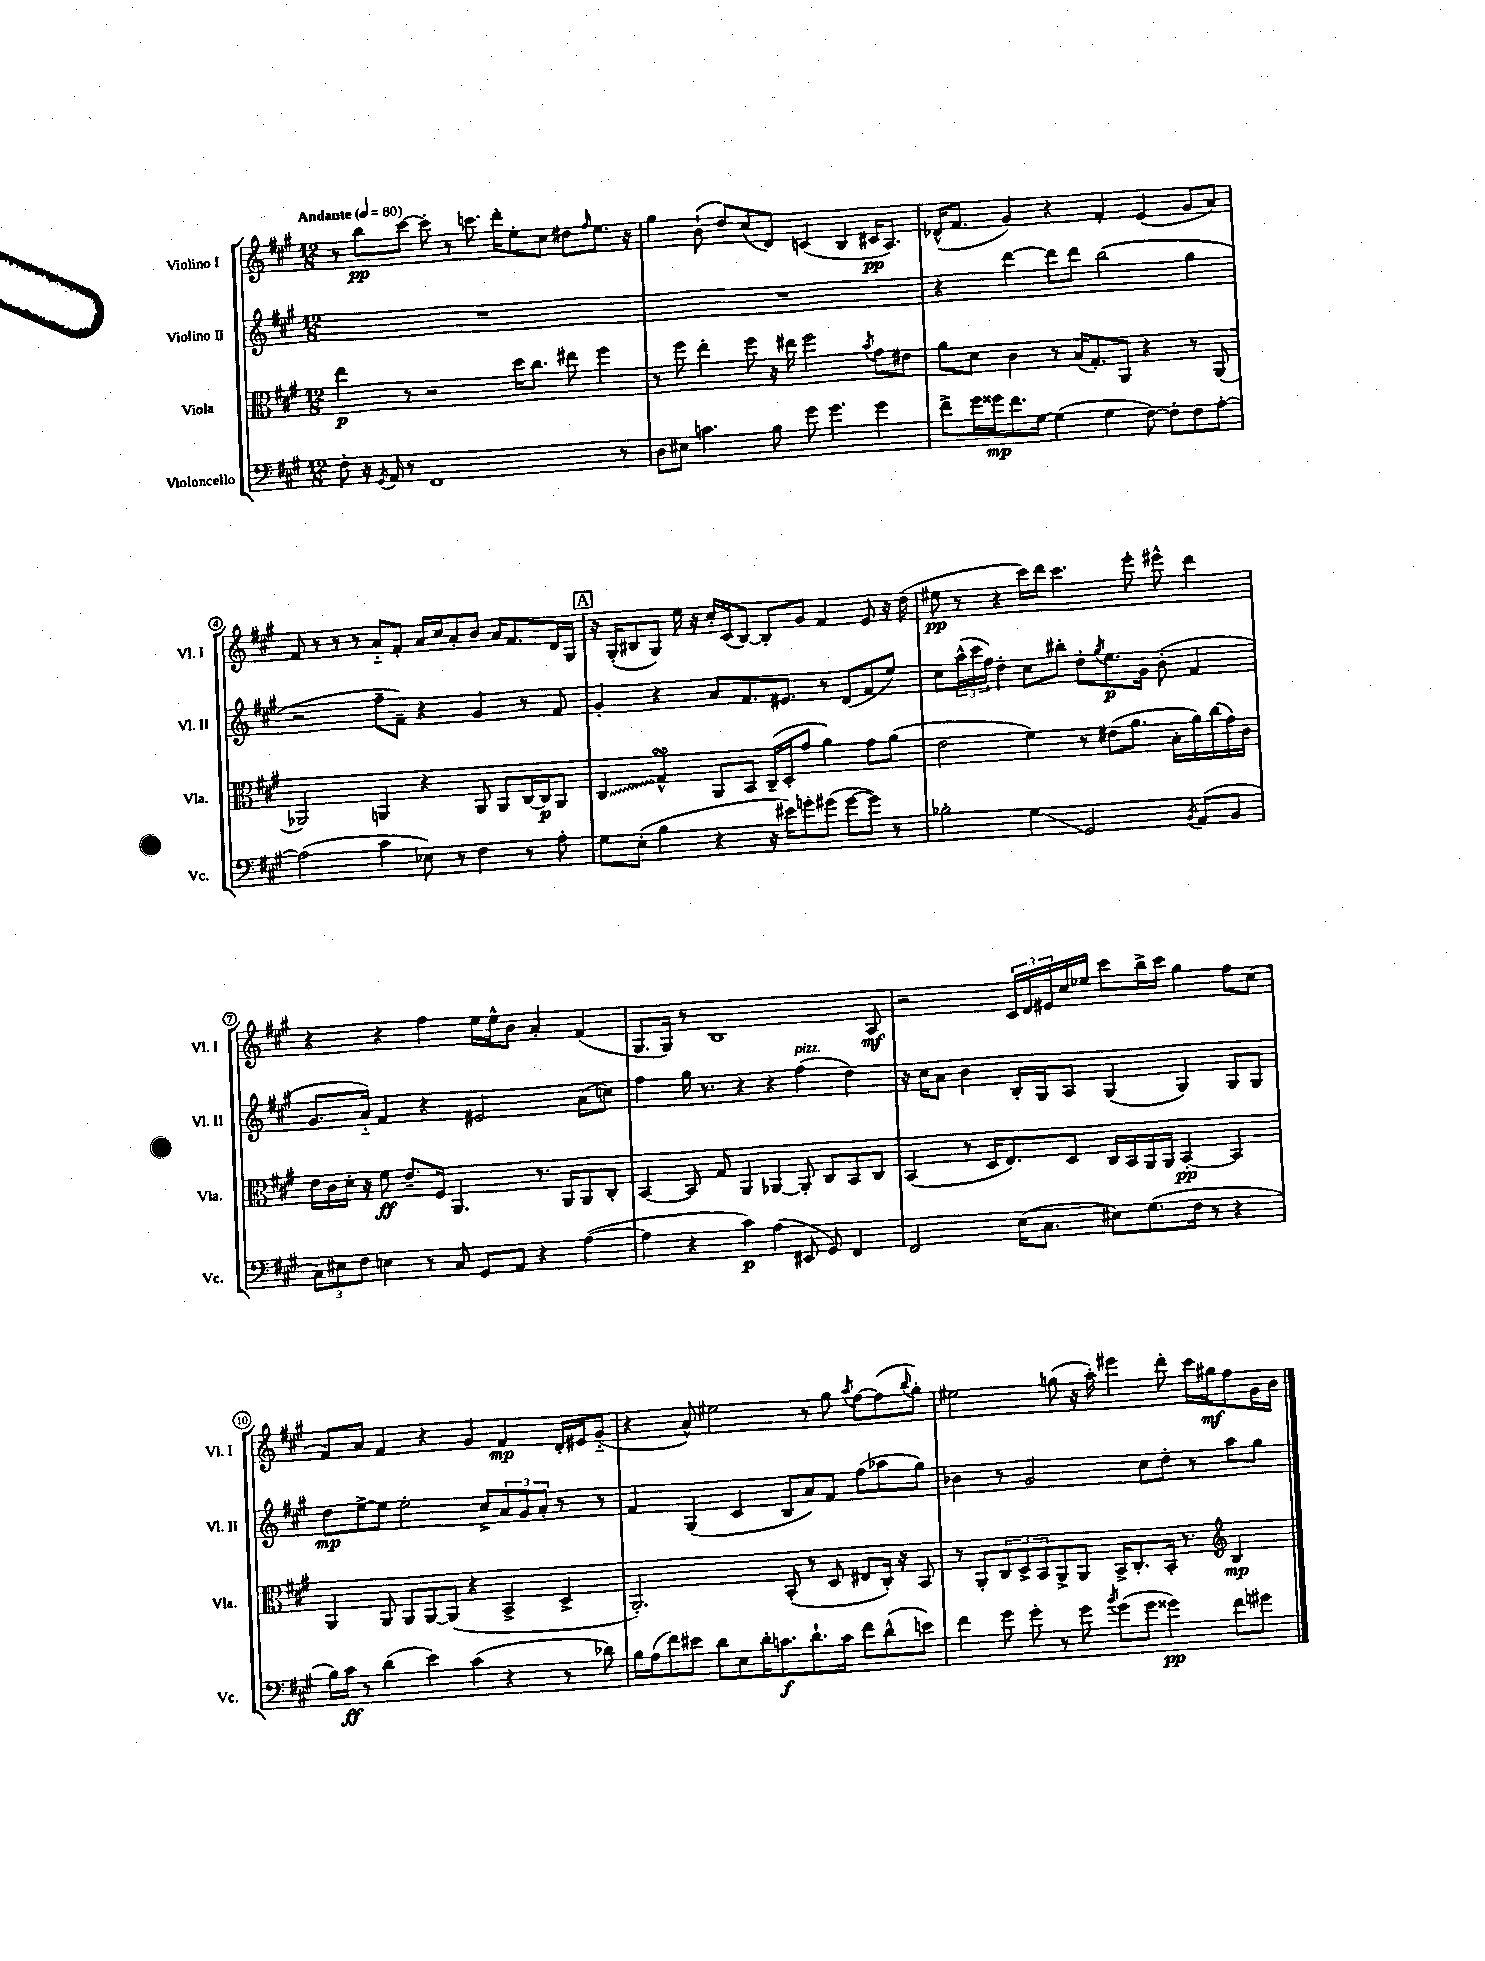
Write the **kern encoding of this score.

**kern	**kern	**kern	**kern
*staff4	*staff3	*staff2	*staff1
*clefF4	*clefC3	*clefG2	*clefG2
*k[f#c#g#]	*k[f#c#g#]	*k[f#c#g#]	*k[f#c#g#]
*M12/8	*M12/8	*M12/8	*M12/8
*MM80	*MM80	*MM80	*MM80
8F#'\	4ee\	1.r	8r
16r	.	.	8bb\L
8qGG#/	.	.	.
16AA/	.	.	.
8r	8r	.	[8ccc#\J
1FF#	2r	.	8ccc#'\]
.	.	.	8r
.	.	.	8.ccc\
.	.	.	16ddd'\LK
.	16dd\LK	.	8ee'\
.	8.cc#\J	.	.
.	.	.	8cc#\J
.	8ee#\	.	8dd#\L
.	.	.	16qqff#/
.	4ff#\	.	8.ee\J
8r	.	.	.
.	.	.	16r
=	=	=	=
8D\L	8r	1.r	4gg#\
8E#\J	8ff#\	.	.
4.c\	4ee'\	.	(8b`\
.	.	.	8dd/L)
.	8ff#\	.	(8cc#/
8B\	16r	.	8d/J)
.	16ee#\	.	.
8g#\	2ff#\	.	(4c/
4.g#\	.	.	.
.	.	.	4B/
.	8qb/	.	.
4g#\	8g#\L	.	16c#/LK
.	.	.	8.A/J)
.	8e#\J	.	.
=	=	=	=
8f#^\L	8a\L	4r	(16d-^^/LK
.	.	.	8.f#/J
16g#\L	8d\J	.	.
16g##\J	.	.	.
8.f#\	4c#\	[4ddd\	4g#/)
[16G#\Jk	.	.	.
(4G#\]	8r	8ddd\]L	4r
.	(16B/LK	8ddd\J	.
.	8.G#'/)	.	.
4G#\	.	(2bb\	4f#'/
.	8AA/J	.	.
[8F#\)	4r	.	(4e/
8F#'\]L	.	.	.
8F#\	8r	4gg#\	8g#/L
[8A'\J	(8AA/	.	8a/J)
=	=	=	=
(2A\]	2AA-/)	2r	8f#/
.	.	.	8r
.	.	.	8r
.	.	.	8r
4c#\	4AA/	8ff#~\L	8a'~/L
.	.	8f#~\J)	8f#'/J
8E-\)	4r	4r	16a/LL
.	.	.	16cc#/J
8r	.	.	8a'/
4F#\	8AA/	4g#/	8b/J
.	8AA/L	.	16a/LK
.	.	.	8.f#/
8r	[16C#/L	8r	.
.	16C#/]J	.	.
8A'\	8AA/J	8f#/	16d/L
.	.	.	16G#/JJ
=	=	=	=
8G#\L	4C#/	4g#'/	16r
.	.	.	(16G#'/LK
(8E'\J	.	.	8B#/
4B\	4G#^^/	4r	8G#/J)
.	.	.	16ee\
.	.	.	16r
4r	8AA/L	8a/L	16cc#'/LL
.	.	.	(16c#/J
.	8BB/J	8.f#/	[8B#/J)
16r	(16C#~/LL	.	8B#'/]L
16e#\LK)	16D'/J	8.e#/J	.
8g'\	8g#/J	.	8g#/J
(8g#\J	4a\)	8r	4f#/
[8g#\L	.	(8d/L	.
8g#\]J)	8g#\L	8f#/	8e/
8r	(8a\J	8ee/J)	16r
.	.	.	(16dd\
=	=	=	=
2B-'\	2e\	8cc#\L	8ee#\
.	.	(24aa^^\L	8r
.	.	24ccc#\	.
.	.	24ff#\JJ)	.
.	.	4dd'\	4r
4G#\	4f#\)	8cc#\L	16ccc#\LL)
.	.	.	16ddd\JJ
.	.	8bb#'\J	4.ccc#\
2GG#/	8r	8dd'\L	.
.	.	8qgg#/	.
.	(8e#\L	8.ee\	.
.	8.a\J	.	8eee'\
.	.	16g#\Jk	.
.	.	(8b'\	8eee#^^\
.	16B'\LL	.	.
8qBB/	.	.	.
(8AA/L	16a\)	4f#/	4ddd\
.	(16cc#\	.	.
8BB/J	16g#\)	.	.
.	16c#\JJ	.	.
=	=	=	=
12C#\L)	16e\LL	8.g#/L	4r
.	16c#\	.	.
12E#\	.	.	.
.	16d'\JJ	.	.
12F#\J	.	.	.
.	16r	16a'~/Jk)	.
4E\	8f#\	4f#/	4r
.	8.e~/L	.	.
8r	.	4r	4ff#\
.	16F#/Jk	.	.
8C#/	4.AA/	.	.
8GG#/L	.	2e#/	16ee\LL
.	.	.	16ee^^\J
8AA/J	.	.	8b\J
4r	8.r	.	4a'/
.	16AA/LK	.	.
([4A\	8AA/	(8a\L	(4f#/
.	8C#'/J	8cc\J)	.
=	=	=	=
4A\]	[4BB/	4ff#\	8.G#/L
.	.	.	16G#/Jk)
4r	8BB/]	16gg#\	8r
.	.	8.r	.
.	8G#/	.	1B
4c#\)	4AA/	4r	.
(4A\	[4AA-/	4r	.
8EE#/	8AA-'/]	(4ff#\	.
8GG#/)	8C#/L	.	.
4FF#/	8BB/	4dd\)	.
.	8C#/J	.	8A/
=	=	=	=
2FF#/	(4BB/	16r	2r
.	.	16cc#\LK	.
.	.	8a\J	.
.	8r	4b\	.
.	16D/LK	.	.
.	8.E/)	.	.
(16E\LK	.	16B'/LL	24c#/LL
.	.	.	24d/
8.C#\J	.	16G#/J	.
.	.	.	24e#/
.	8D/J	8A/J	16cc#/
.	.	.	16ee-/JJ
8E#\L)	16C#/LL	(4G#/	8ccc#\L
.	16BB/	.	.
(8.G#\	16AA/	.	16bb^\L
.	16AA/JJ	.	16ccc#\JJ
.	[4BB'/	4G#/)	4gg#\
16F#\Jk	.	.	.
8r	.	.	.
4r	4BB/]	8G#/L	8ff#\L
.	.	8G#/J	(8cc#\J
=	=	=	=
16B\LL)	4AA/	8dd\L	8f#/L)
16c#\JJ	.	.	.
8r	.	[8ee^\	8a/J
(4d\	8AA/	8ee\]J	4f#/
.	8AA/L	2ee'\	.
4e\)	[8AA/	.	4r
.	(8AA/]J	.	.
(4c#\	4r	.	4g#/
.	.	8cc#^/L	.
4r	4BB^/	12a/	4f#/
.	.	12g#/	.
.	.	12a'/J	.
8r	4D^/	8r	16d'/LL
.	.	.	16e#/J
8d-\)	.	8r	(8g#'~/J
=	=	=	=
16B\LL	2.AA'/)	4f#/	4r
(16A\J	.	.	.
8f#\)	.	.	.
8e#\J	.	(4G#/	8a^^/)
8d\L	.	.	2ee#\
8E\	.	4c#/	.
16d'\K	.	.	.
8.c\	.	.	.
.	(8BB'/	8B/L	.
8.d`\	8r	8a/)	8r
.	8D/	8f#/J	8gg#\
16c\Jk	.	.	.
.	.	.	8qaa/
8f#\L	8E#/L	(8ff#\L	[8ff#\L
(8d^^\	16C#'/Jk)	8aa-\	(8ff#\]
.	16r	.	.
.	.	.	8qqbb/
8e\J)	8BB/	8gg#\J)	8gg#'\J)
=	=	=	=
4f#\	8r	4b-\	2ee#\
.	8AA'/L	.	.
8g#\	12C#/	8r	.
.	12D^/	.	.
8g#'\	.	2g#/	.
.	12BB/	.	.
8r	8AA^/	.	(8gg\
8g#\	8AA/J	.	16r
.	.	.	16aa'\)
8qb/	.	.	.
(8g#\L	16BB^/LK	.	4eee#\
.	8.C#'/	.	.
8g#\J	.	8cc#\L	.
4g##\)	16BB'/Jk	8dd'\J	8ddd'\
.	8.r	.	.
.	.	8r	16ccc#\LL
.	.	.	16gg#\J
*	*clefG2	*	*
8f#\L	4B/	8aa\L	8ff#\
8g#\J	.	8gg#\J	16g#\L
.	.	.	16b\JJ
==	==	==	==
*-	*-	*-	*-
